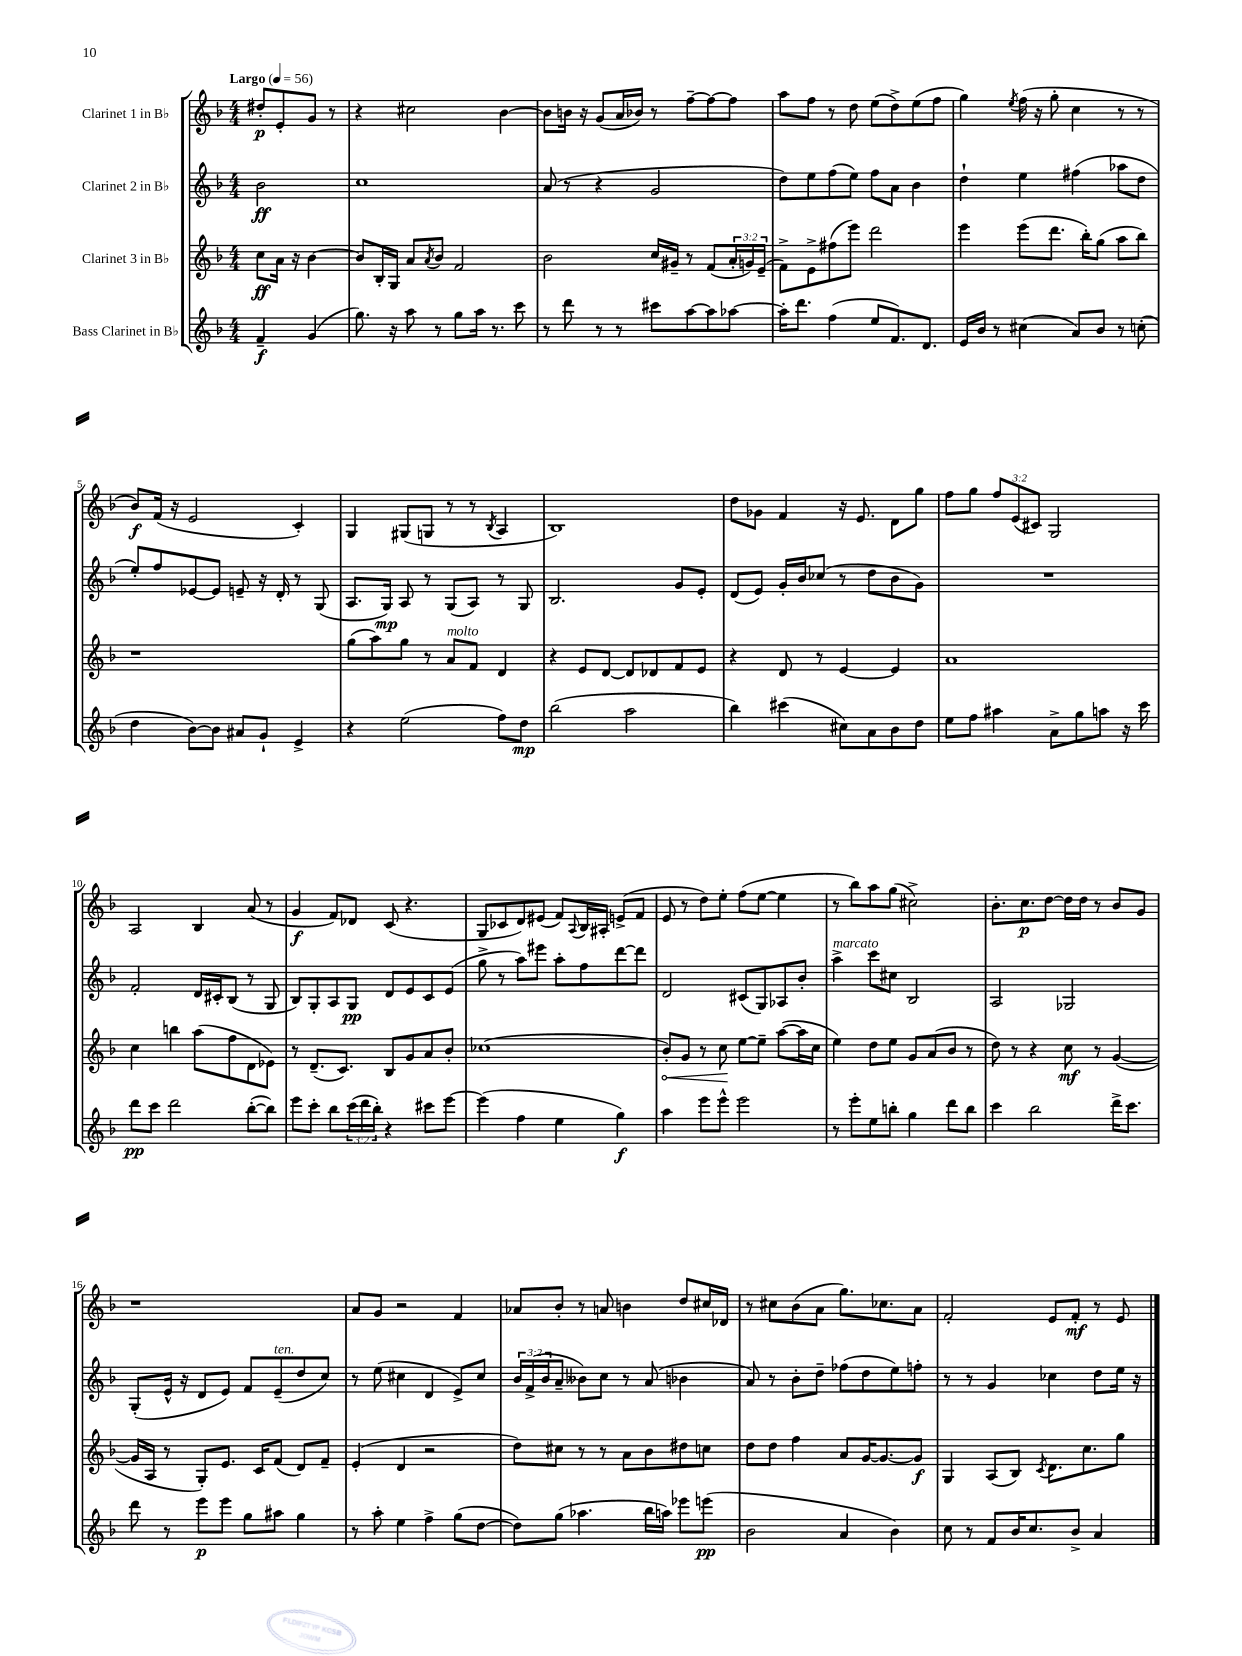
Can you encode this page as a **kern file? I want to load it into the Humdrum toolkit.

**kern	**kern	**kern	**kern
*staff4	*staff3	*staff2	*staff1
*clefG2	*clefG2	*clefG2	*clefG2
*k[b-]	*k[b-]	*k[b-]	*k[b-]
*M4/4	*M4/4	*M4/4	*M4/4
*MM56	*MM56	*MM56	*MM56
4f~	8cc	2b-	8dd#'
.	16a	.	8e'
.	16r	.	.
(4g	[4b-	.	8g
.	.	.	8r
=	=	=	=
8.gg)	8b-]	1cc	4r
.	16B-'	.	.
16r	16G	.	.
8aa	8a	.	2cc#
.	8qa	.	.
8r	8b-	.	.
8gg	2f	.	.
16aa	.	.	.
8.r	.	.	.
.	.	.	[4b-
8ccc	.	.	.
=	=	=	=
8r	2b-	(8a	8b-]
8ddd	.	8r	16b
.	.	.	16r
8r	.	4r	(8g
8r	.	.	16a
.	.	.	16b-)
8ccc#	16cc	2g	8r
.	16g#~	.	.
[8aa	8r	.	[8ff~
8aa]	(8f	.	8ff_
[8aa-	24a'	.	8ff]
.	24g)	.	.
.	(24e~	.	.
=	=	=	=
16aa-']	8f^)	8dd)	8aa
8.ddd	.	.	.
.	8e^	8ee	8ff
(4ff	(8ff#	(8ff	8r
.	8eee)	8ee)	8dd
8ee	2ddd	8ff	(8ee
8.f)	.	8a	8dd^)
.	.	4b-	(8ee
8.d	.	.	.
.	.	.	8ff
=	=	=	=
16e	4eee	4dd`	4gg)
16b-	.	.	.
8r	.	.	.
.	.	.	8qee
(4cc#	(8eee	4ee	(16ff
.	.	.	16r
.	8.ddd	.	8gg'
8a)	.	(4ff#	4cc
.	16bb-')	.	.
8b-	(8gg	.	.
8r	8aa	8aa-	8r
(8cc'	8bb-)	8dd	8r
=	=	=	=
4dd	1r	8ee')	8b-)
.	.	8ff	(16f
.	.	.	16r
[8b-)	.	[8e-	2e
8b-]	.	8e-]	.
8a#	.	8e~	.
8g`	.	16r	.
.	.	16d'	.
4e^	.	8r	4c')
.	.	(8G	.
=	=	=	=
4r	(8gg	8.A	4G
.	8aa)	.	.
.	.	16G)	.
(2ee	8gg	8A	(8G#
.	8r	8r	8G
.	8a	(8G	8r
.	8f	8A)	8r
.	.	.	8qB-
8ff)	4d	8r	4A
8dd	.	8G	.
=	=	=	=
(2bb-	4r	2.B-	1B-)
.	8e	.	.
.	[8d	.	.
2aa	8d]	.	.
.	8d-	.	.
.	8f	8g	.
.	8e	8e'	.
=	=	=	=
4bb-)	4r	(8d	8dd
.	.	8e)	8g-
(4ccc#	8d	16g'	4f
.	.	16b-	.
.	8r	(8cc-	.
8cc#)	[4e	8r	16r
.	.	.	8.e
8a	.	8dd	.
8b-	4e]	8b-	8d
8dd	.	8g)	8gg
=	=	=	=
8ee	1a	1r	8ff
8ff	.	.	8gg
4aa#	.	.	12ff
.	.	.	(12e
.	.	.	12c#)
8a^	.	.	2G
8gg	.	.	.
8aa	.	.	.
16r	.	.	.
16ccc	.	.	.
=	=	=	=
8ddd	4cc	2f'	2A
8ccc	.	.	.
2ddd	4bb	.	.
.	(8aa	16d	4B-
.	.	16c#'	.
.	8ff	(8B-	.
([8bb-'	8d	8r	(8a
8bb-])	8e-)	8G	8r
=	=	=	=
8eee	8r	8B-)	4g
8ccc'	(8.d~	8G'	.
8bb-	.	8A	8f)
.	8.c)	.	.
(24ccc	.	8G	8d-
24ddd	.	.	.
24bb-')	.	.	.
4r	8B-	8d	(8c
.	8g	8e	4.r
8ccc#	8a	8c	.
[8eee	8b-'	(8e	.
=	=	=	=
(4eee]	(1cc-	8gg^	8G
.	.	8r	8c-
4ff	.	8aa)	8d)
.	.	8eee#	(8e#
4ee	.	8aa'	8f)
.	.	.	8qqA
.	.	8ff	16B-
.	.	.	16A#'
4gg)	.	[8ddd	(8e^
.	.	8ddd]	8f
=	=	=	=
4aa	8b-')	2d	8e
.	8g	.	8r
8eee	8r	.	8dd)
8eee^^	8cc	.	8ee'
2eee	[8ee	(8c#	(8ff
.	8ee~]	8G)	[8ee
.	([8aa	8A-	4ee]
.	16aa]	8b-'	.
.	16cc	.	.
=	=	=	=
8r	4ee)	4aa^	8r
8eee'	.	.	8bb-)
8ee	8dd	8ccc	8aa
8bb'	8ee	8cc#	(8gg
4gg	8g	2B-	2cc#^)
.	(8a	.	.
8ddd	8b-	.	.
8bb	8r	.	.
=	=	=	=
4ccc	8dd)	2A	8.b-'
.	8r	.	.
.	.	.	8.cc
2bb-	4r	.	.
.	.	.	[8dd
.	8cc	2G-	16dd]
.	.	.	16dd
.	8r	.	8r
16ddd^	([4g	.	8b-
8.ccc	.	.	.
.	.	.	8g
=	=	=	=
8ddd	16g]	(8G'	1r
.	16A	.	.
8r	8r	16e^^	.
.	.	16r	.
8eee	8G')	8d	.
8eee	8.e	8e)	.
8gg	.	8f	.
.	16c	.	.
8aa#	(8f	(8e~	.
4gg	8d)	8dd	.
.	8f~	8cc)	.
=	=	=	=
8r	(4e'	8r	8a
8aa'	.	(8ee	8g
4ee	4d	4cc#	2r
4ff^	2r	4d	.
(8gg	.	8e^)	4f
[8dd	.	8cc#	.
=	=	=	=
8dd])	8dd)	24b-	8a-
.	.	(24f^	.
.	.	24b-	.
(8gg	8cc#	8a~	8b-'
4.aa-	8r	8b--)	8r
.	8r	8cc	8a
.	8a	8r	4b
16bb-	8b-	(8a	.
16aa)	.	.	.
8eee-	8dd#	4b-	8dd
(8eee	8cc	.	16cc#
.	.	.	16d-
=	=	=	=
2b-	8dd	8a)	8r
.	8dd	8r	8cc#
.	4ff	8b-'	(8b-
.	.	8dd~	8a
4a	8a	(8ff-	8.gg)
.	[16g	8dd	.
.	8.g_	.	8.cc-
4b-)	.	8ee)	.
.	8g]	8ff'	8a
=	=	=	=
8cc	4G	8r	2f'
8r	.	8r	.
8f	(8A	4g	.
16b-	8B-)	.	.
8.cc	.	.	.
.	8qc	.	.
.	8.d	4cc-	8e
8b-^	.	.	8f'
.	8.cc	.	.
4a	.	8dd	8r
.	8gg	16ee	8e
.	.	16r	.
==	==	==	==
*-	*-	*-	*-
